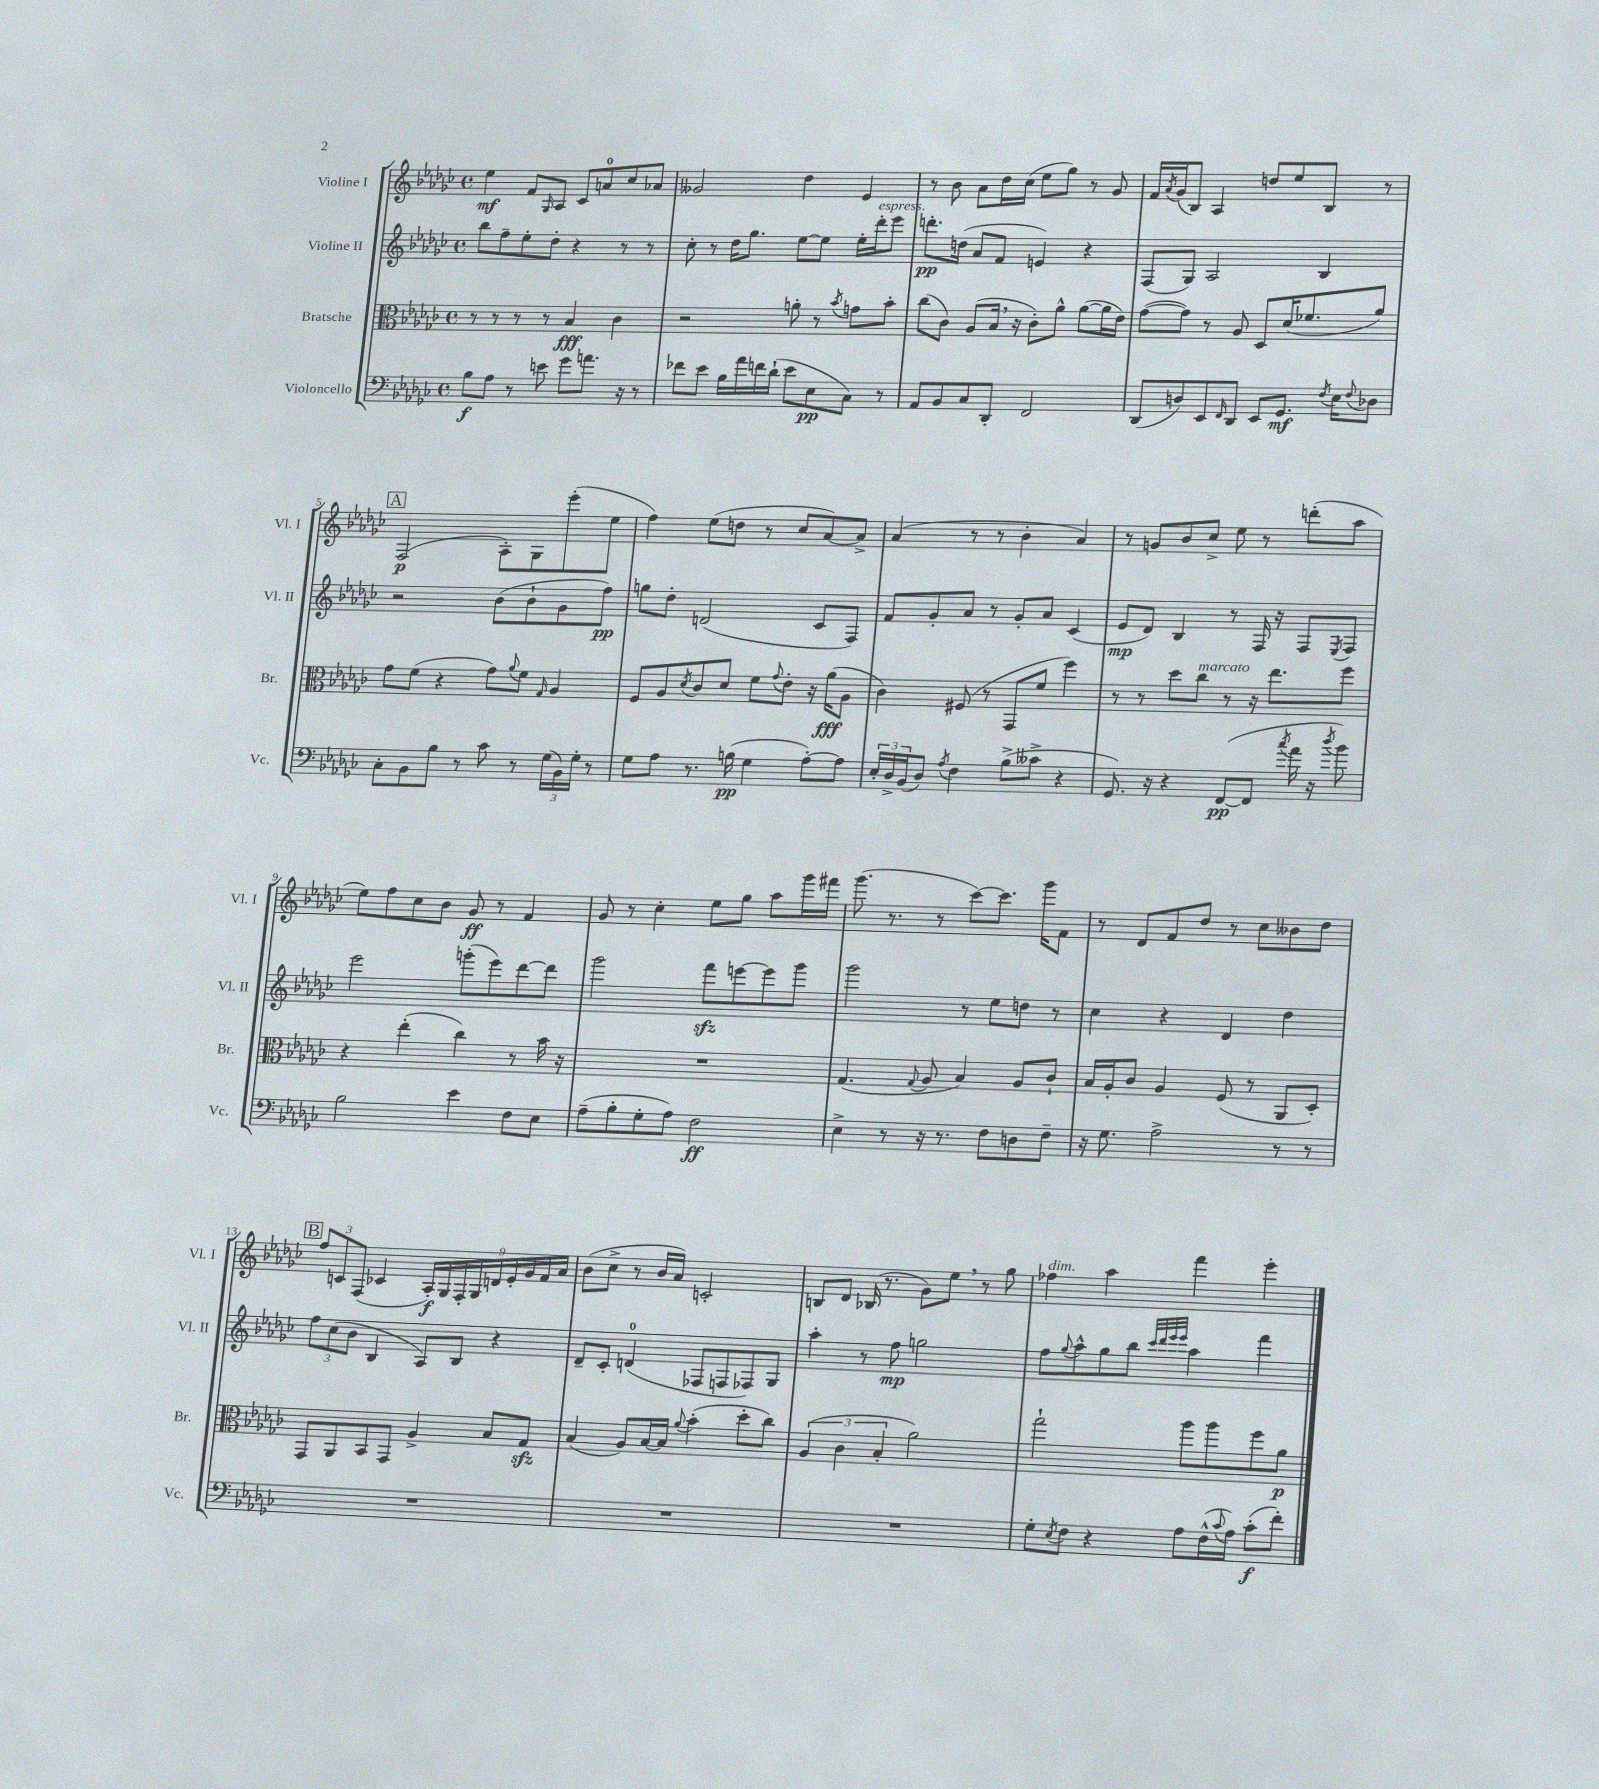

**kern	**dynam	**kern	**dynam	**kern	**dynam	**kern	**dynam
*part4	*part4	*part3	*part3	*part2	*part2	*part1	*part1
*staff4	*staff4	*staff3	*staff3	*staff2	*staff2	*staff1	*staff1
*I"Violoncello	*	*I"Bratsche	*	*I"Violine II	*	*I"Violine I	*
*I'Vc.	*	*I'Br.	*	*I'Vl. II	*	*I'Vl. I	*
*clefF4	*	*clefC3	*	*clefG2	*	*clefG2	*
*k[b-e-a-d-g-c-]	*	*k[b-e-a-d-g-c-]	*	*k[b-e-a-d-g-c-]	*	*k[b-e-a-d-g-c-]	*
*M4/4	*	*M4/4	*	*M4/4	*	*M4/4	*
*met(c)	*	*met(c)	*	*met(c)	*	*met(c)	*
=1	=1	=1	=1	=1	=1	=1	=1
8B-\L	f	8r	.	8bb-\L	.	4ee-\	mf
8A-\J	.	8r	.	8ff~\	.	.	.
8r	.	8r	.	8ee-'\	.	8f/L	.
.	.	.	.	.	.	16qqG-/	.
8en\	.	8r	.	8dd-'\J	.	8A-/J	.
8g-\L	.	4B-/	fff	4r	.	8c-/L	.
8.an\J	.	.	.	.	.	8an/	.
.	.	4c-\	.	8r	.	8cc-/	.
16r	.	.	.	.	.	.	.
8r	.	.	.	8r	.	8a-X/J	.
=2	=2	=2	=2	=2	=2	=2	=2
8f-X\L	.	2r	.	8cc-'\	.	2g--X/	.
8e-\J	.	.	.	8r	.	.	.
16B-\LL	.	.	.	16dd-\KL	.	.	.
16a-\	.	.	.	8.gg-\J	.	.	.
16fn\	.	.	.	.	.	.	.
(16d-`\JJ	.	.	.	.	.	.	.
8e-\L	.	8an'\	.	[8ee-\L	.	4dd-\	.
8E-\	pp	8r	.	8ee-\J]	.	.	.
.	.	8qb-/	.	.	.	.	.
8C-\J)	.	8gn\L	.	16ee-'\LL	.	4e-/	.
!	!	!	!	!LO:TX:a:i:t=espress.	!	!	!
.	.	.	.	16ddd-'\J	.	.	.
8r	.	8b-'\J	.	8eee-\J	.	.	.
=3	=3	=3	=3	=3	=3	=3	=3
8AA-/L	.	(8cc-\L	.	8.dddn'\L	pp	8r	.
8BB-/	.	8c-\J)	.	.	.	8b-\	.
.	.	.	.	(16ddn\Jk	.	.	.
8C-/	.	(8A-/L	.	8a-/L	.	8a-\L	.
8DD-'/J	.	16B-,/Jk	.	8f/J	.	16dd-\L	.
.	.	16r	.	.	.	(16cc-\JJ	.
2FF/	.	8c-'\L)	.	4en/)	.	8ee-\L	.
.	.	8a-^^\J	.	.	.	8gg-\J)	.
.	.	([8a-\L	.	4r	.	8r	.
.	.	16a-\L]	.	.	.	8g-/	.
.	.	16e-\JJ)	.	.	.	.	.
=4	=4	=4	=4	=4	=4	=4	=4
(8DD-/L	.	([8g-\L	.	(8F/L	.	16f/LL	.
.	.	.	.	.	.	8qa-/	.
.	.	.	.	.	.	(16g-/J	.
8Dn/)	.	8g-\J])	.	8G-/J)	.	8B-/J)	.
8EE-/	.	8r	.	2A-/	.	4A-/	.
16qqFF/	.	.	.	.	.	.	.
8DD-/J	.	8A-/	.	.	.	.	.
8EE-/L	.	8D-/L	.	.	.	8ddn/L	.
8.GG-/J	mf	(16d-/K	.	.	.	8ee-/	.
.	.	8.f-X/	.	.	.	.	.
.	.	.	.	4B-/	.	8B-/J	.
8qF/	.	.	.	.	.	.	.
16E-\KL	.	.	.	.	.	.	.
8qqF/	.	.	.	.	.	.	.
8D-X\J	.	8a-/J)	.	.	.	8r	.
!!LO:LB:g=z
!!LO:REH:place=s1:t=A
=5	=5	=5	=5	=5	=5	=5	=5
8C-'\L	.	8g-\L	.	2r	.	(2F/	p
8BB-\	.	(8f\J	.	.	.	.	.
8B-\J	.	4r	.	.	.	.	.
8r	.	.	.	.	.	.	.
8c-\	.	8g-\L)	.	(8b-\L	.	8A-'\L)	.
.	.	8qqa-/	.	.	.	.	.
8r	.	8f\J	.	8b-`\	.	8G-\	.
.	.	16qqG-/	.	.	.	.	.
(24G-\LL	.	4A-/	.	8g-\	.	(8eee-'\	.
24BB-\)	.	.	.	.	.	.	.
24G-'\JJ	.	.	.	.	.	.	.
8r	.	.	.	8ff\J)	pp	8ee-\J	.
=6	=6	=6	=6	=6	=6	=6	=6
8G-\L	.	8F/L	.	8ggn\L	.	4ff\)	.
8A-\J	.	8A-/	.	8dd-'\J	.	.	.
.	.	8qd-/	.	.	.	.	.
8.r	.	8c-/	.	(2dn/	.	(8ee-\L	.
.	.	8d-/J	.	.	.	8ddn\J	.
(16Bn\	pp	.	.	.	.	.	.
4G-\	.	8f\L	.	.	.	8r	.
.	.	8qqg-/	.	.	.	.	.
.	.	8e-'\J	.	.	.	8cc-/L	.
[8A-'\L)	.	16r	.	8c-/L	.	[8a-/)	.
.	.	(16a-\KL	fff	.	.	.	.
8A-\J]	.	8A-\J	.	8F/J)	.	8a-^/J]	.
=7	=7	=7	=7	=7	=7	=7	=7
24E-'/LL	.	4c-\)	.	8f/L	.	(4a-/	.
24D-^/	.	.	.	.	.	.	.
(24BB-/J	.	.	.	.	.	.	.
8D-/J)	.	.	.	8g-'/	.	.	.
8qA-/	.	.	.	.	.	.	.
4F\	.	(8F#X/	.	8a-/J	.	8r	.
.	.	8r	.	8r	.	8r	.
(8B-^\L	.	8GG-/L	.	8g-'/L	.	4b-'\	.
8c--X^\J	.	8f/J	.	8a-/J	.	.	.
4r	.	4ff\)	.	(4c-/	.	4a-/)	.
=8	=8	=8	=8	=8	=8	=8	=8
8.GG-/)	.	8r	.	8e-/L	mp	8r	.
.	.	8r	.	8d-/J)	.	8gn/L	.
16r	.	.	.	.	.	.	.
4r	.	8dd-\L	.	4B-/	.	8b-/	.
!	!	!LO:TX:a:i:t=marcato	!	!	!	!	!
.	.	8cc-\J	.	.	.	8cc-^/J	.
([8FF/L	pp	8r	.	8r	.	8ee-\	.
8FF/J]	.	16r	.	16F/	.	8r	.
.	.	8.ee-\L	.	16r	.	.	.
8qcc-/	.	.	.	.	.	.	.
16a-\	.	.	.	8F/L	.	(8dddn'\L	.
16r	.	.	.	.	.	.	.
8qdd-/	.	.	.	8qE-/	.	.	.
8b-\)	.	8ff\J	.	8F/J	.	8aa-\J	.
!!LO:LB:g=z
=9	=9	=9	=9	=9	=9	=9	=9
2B-\	.	4r	.	2eee-\	.	8ee-\L)	.
.	.	.	.	.	.	8ff\	.
.	.	(4ee-'\	.	.	.	8cc-\	.
.	.	.	.	.	.	8b-\J	.
4e-\	.	4cc-\)	.	(8gggn'\L	.	8g-/	ff
.	.	.	.	8eee-\)	.	8r	.
8F\L	.	8r	.	[8ddd-\	.	4f/	.
8E-\J	.	16b-\	.	8ddd-\J]	.	.	.
.	.	16r	.	.	.	.	.
=10	=10	=10	=10	=10	=10	=10	=10
(8A-~\L	.	1r	.	2ggg-\	.	8g-/	.
8B-'\	.	.	.	.	.	8r	.
8G-'\	.	.	.	.	.	4cc-'\	.
8A-\J)	.	.	.	.	.	.	.
2F\	ff	.	.	8fffzz\L	.	8ee-\L	.
.	.	.	.	[8eeen\	.	8gg-\J	.
.	.	.	.	8eee\]	.	8aa-\L	.
.	.	.	.	8ggg-\J	.	16ggg-\L	.
.	.	.	.	.	.	16fff#X\JJ	.
=11	=11	=11	=11	=11	=11	=11	=11
4E-^\	.	(4.G-/	.	2ggg-\	.	(8.ggg-\	.
.	.	.	.	.	.	8.r	.
8r	.	.	.	.	.	.	.
.	.	8qqG-/	.	.	.	.	.
16r	.	8A-/	.	.	.	8r	.
8.r	.	.	.	.	.	.	.
.	.	4B-/)	.	8r	.	[8ccc-\L)	.
8F\L	.	.	.	8ee-\L	.	8.ccc-\J]	.
8Dn\	.	8A-/L	.	8ddn\J	.	.	.
.	.	.	.	.	.	16ggg-\KL	.
8F~\J	.	8c-`/J	.	8r	.	8f\J	.
=12	=12	=12	=12	=12	=12	=12	=12
16r	.	16B-/LL	.	4cc-\	.	8r	.
8.G-\	.	16A-'/J	.	.	.	.	.
.	.	8c-/J	.	.	.	8d-/L	.
2A-^\	.	4A-/	.	4r	.	8f/	.
.	.	.	.	.	.	8dd-/J	.
.	.	(8F/	.	4d-/	.	8r	.
.	.	8r	.	.	.	8cc-\L	.
8r	.	8AA-/L	.	4dd-\	.	8b--X\	.
8r	.	8D-'/J)	.	.	.	8dd-\J	.
!!LO:LB:g=z
!!LO:REH:place=s1:t=B
=13	=13	=13	=13	=13	=13	=13	=13
1r	.	8GG-/L	.	12ff\L	.	12ff/L	.
.	.	.	.	(12cc-\	.	12cn/	.
.	.	8AA-/	.	.	.	.	.
.	.	.	.	12b-\J	.	(12F/J	.
.	.	8BB-/	.	4B-/	.	4c-X/	.
.	.	8GG-/J	.	.	.	.	.
.	.	4A-^/	.	8A-/L)	.	18A-'/LL)	f
.	.	.	.	.	.	18G-/	.
.	.	.	.	.	.	18F'/	.
.	.	.	.	8B-/J	.	.	.
.	.	.	.	.	.	18G-/	.
.	.	.	.	.	.	18dn/	.
.	.	8B-/L	.	4r	.	.	.
.	.	.	.	.	.	18e-'/	.
.	.	.	.	.	.	18g-/	.
.	.	8G-zz/J	.	.	.	.	.
.	.	.	.	.	.	18f/	.
.	.	.	.	.	.	18a-/JJ	.
=14	=14	=14	=14	=14	=14	=14	=14
1r	.	(4B-/	.	8d-~/L	.	(8b-\L	.
.	.	.	.	8c-'/J	.	8cc-^\J	.
.	.	8A-/L)	.	(4dn/	.	8r	.
.	.	[16B-/L	.	.	.	16b-/LL	.
.	.	16B-/JJ]	.	.	.	16a-/JJ)	.
.	.	8qqa-/	.	.	.	.	.
.	.	(4b-'\	.	8F-X/L	.	2cn'/	.
.	.	.	.	8Fn/	.	.	.
.	.	8dd-'\L	.	8F-X/)	.	.	.
.	.	8cc-\J)	.	8G-/J	.	.	.
=15	=15	=15	=15	=15	=15	=15	=15
1r	.	(6A-/	.	4aa-'\	.	8Bn/L	.
.	.	.	.	.	.	8d-/J	.
.	.	6c-\	.	.	.	.	.
.	.	.	.	8r	.	(16B-X/	.
.	.	.	.	.	.	8.r	.
.	.	6B-'/	.	.	.	.	.
.	.	.	.	8ff\	mp	.	.
.	.	2a-\)	.	2ggn\	.	8g-\L)	.
.	.	.	.	.	.	8ee-,\J	.
.	.	.	.	.	.	8r	.
.	.	.	.	.	.	8gg-\	.
=16	=16	=16	=16	=16	=16	=16	=16
!	!	!	!	!	!	!LO:TX:a:i:t=dim.	!
8G-'\L	.	2gg-`\	.	8ff\L	.	4ff-X\	.
8qE-/	.	.	.	8qqgg-/	.	.	.
8F\J	.	.	.	8aa-^^\	.	.	.
4r	.	.	.	8gg-\	.	4aa-\	.
.	.	.	.	8bb-\J	.	.	.
.	.	.	.	32qqccc-/LLL	.	.	.
.	.	.	.	32qqddd-/	.	.	.
.	.	.	.	32qqeee-/	.	.	.
.	.	.	.	32qqeee-/JJJ	.	.	.
8A-\L	.	8aa-\L	.	4aa-\	.	4fff\	.
(16F^^\L	.	8aa-\	.	.	.	.	.
8qqc-/	.	.	.	.	.	.	.
16A-\JJ)	.	.	.	.	.	.	.
(8c-'\L	f	8ff\	.	4fff\	.	4eee-'\	.
8f'\J)	.	8a-\J	p	.	.	.	.
==	==	==	==	==	==	==	==
*-	*-	*-	*-	*-	*-	*-	*-
